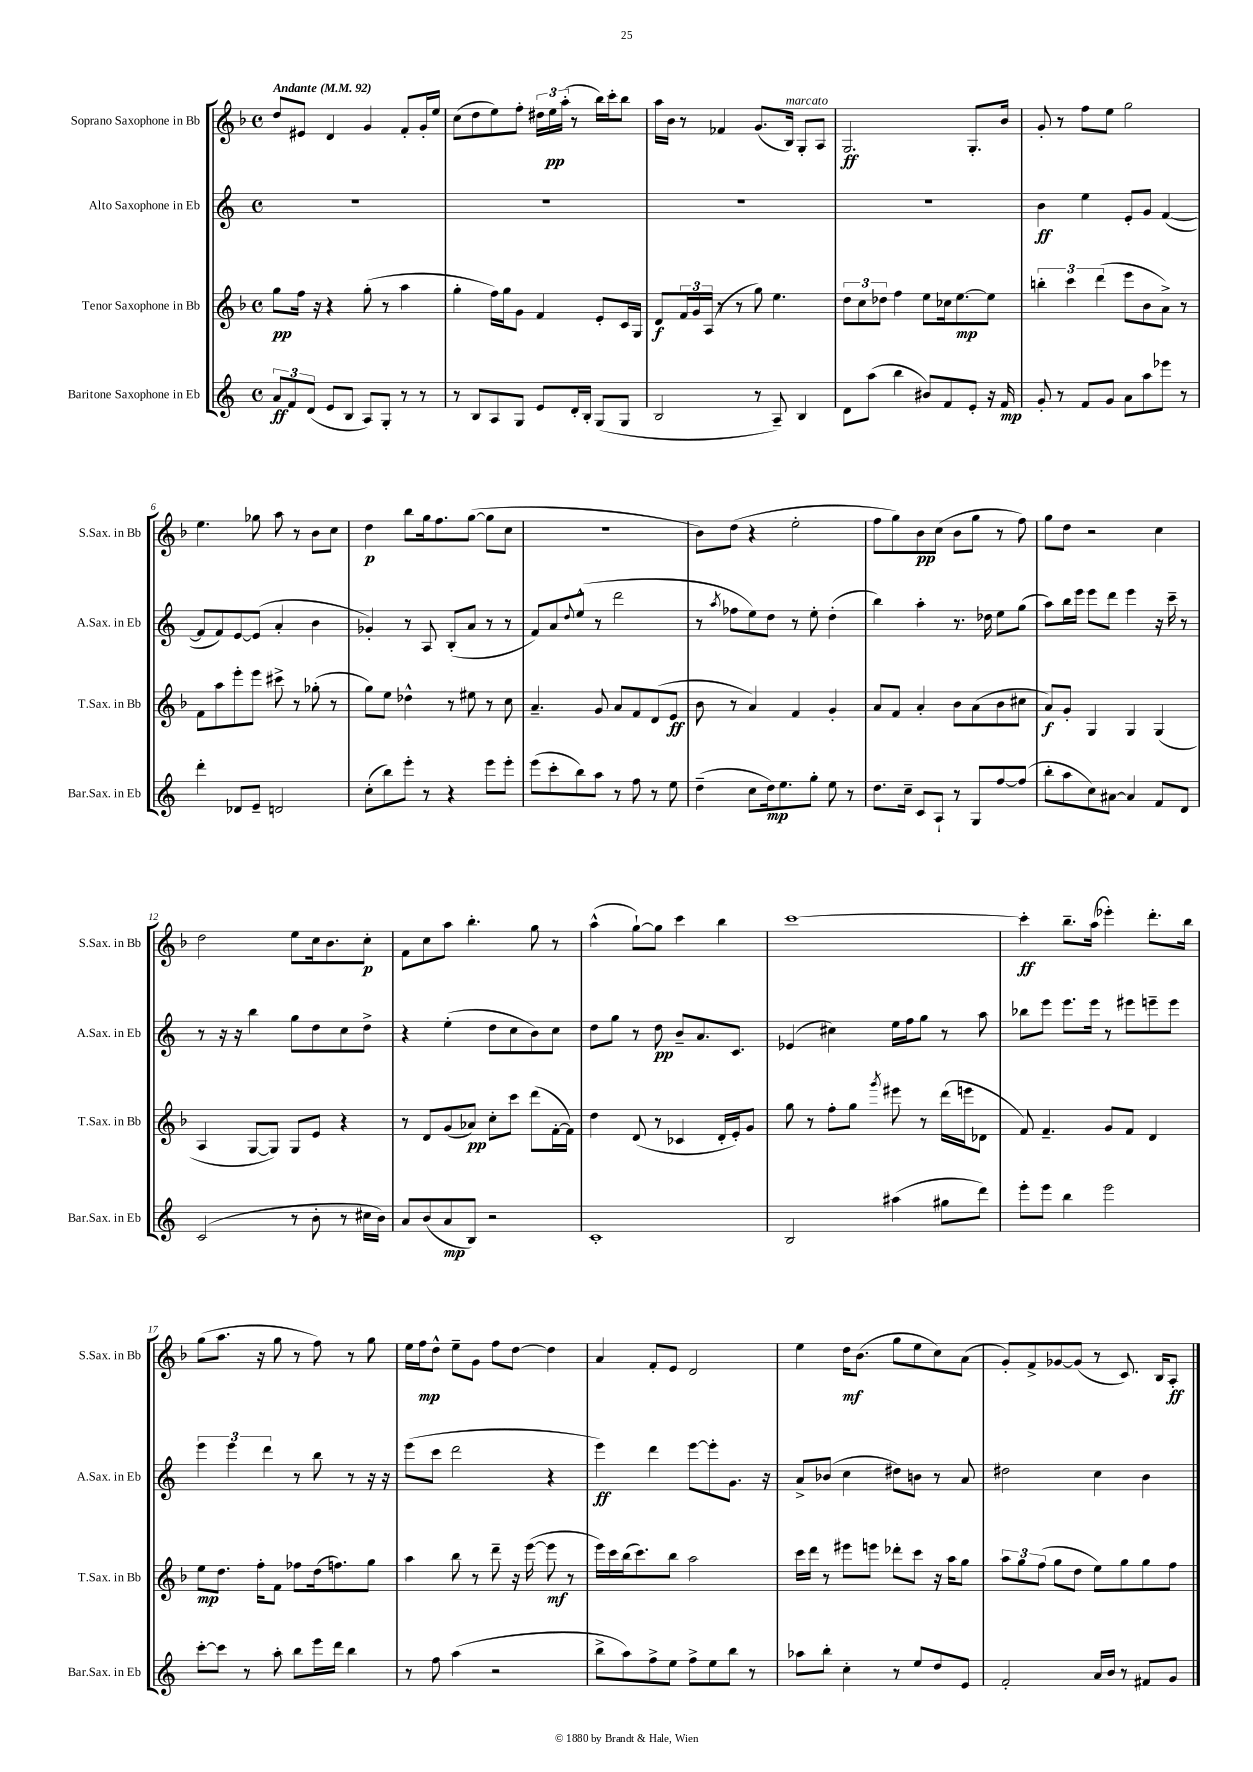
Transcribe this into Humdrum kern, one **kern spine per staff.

**kern	**kern	**kern	**kern
*staff4	*staff3	*staff2	*staff1
*clefG2	*clefG2	*clefG2	*clefG2
*k[]	*k[b-]	*k[]	*k[b-]
*M4/4	*M4/4	*M4/4	*M4/4
*met(c)	*met(c)	*met(c)	*met(c)
*MM92	*MM92	*MM92	*MM92
12a	8gg	1r	8dd
12f	.	.	.
.	16ff	.	8e#
(12d	.	.	.
.	16r	.	.
8e	4r	.	4d
8B	.	.	.
8A)	(8gg'	.	4g
8G'	8r	.	.
8r	4aa	.	8f'
8r	.	.	16g'
.	.	.	16ee
=	=	=	=
8r	4gg'	1r	(8cc
8B	.	.	8dd
8A	16ff)	.	8ee)
.	16gg	.	.
8G	8g	.	8ff'
8e	4f	.	24dd#
.	.	.	24ee
.	.	.	(24aa'
16d'	.	.	8r
16B'	.	.	.
(8G	8e'	.	16bb-)
.	.	.	16ccc'
8G	16c	.	8bb-
.	16G	.	.
=	=	=	=
2B	8d	1r	16aa
.	.	.	16b-
.	24f	.	8r
.	24g	.	.
.	(24A	.	.
.	8r	.	4f-
.	8r	.	.
8r	8gg)	.	(8.g
8A~)	4.ee	.	.
.	.	.	16B-)
4B	.	.	8G'
.	.	.	8A
=	=	=	=
8d	12dd	1r	2.G
.	12cc	.	.
(8aa	.	.	.
.	12dd-	.	.
4bb	4ff	.	.
8b#)	8ee	.	.
8f	16cc-	.	.
.	[8.ee	.	.
8e'	.	.	8.G'
16r	8ee]	.	.
16f	.	.	16b-
=	=	=	=
8g'	6bb'	4b	8g'
8r	.	.	8r
.	6ccc	.	.
8f	.	4ee	8ff
.	(6ddd	.	.
8g	.	.	8ee
8a	8eee	8e'	2gg
8aa	8b-	8g	.
8eee-	8a^)	([4f	.
8r	8r	.	.
=	=	=	=
4ddd'	8f	8f]	4.ee
.	8aa	8f)	.
8d-	8eee'	[8e	.
8e~	8eee	(8e]	8gg-
2d	8ccc#^	4a'	8aa
.	8r	.	8r
.	(8gg-'	4b	8b-
.	8r	.	8cc
=	=	=	=
(8cc'	8gg)	4g-')	4dd
8bb)	8ee	.	.
8eee'	4dd-^^	8r	8bb-
8r	.	8A	16gg
.	.	.	8.ff
4r	8r	(8B'	.
.	8ee#	8a	([8gg
8eee	8r	8r	8gg]
8eee'	8cc	8r	8cc
=	=	=	=
(8eee	4.a~	8f)	1r
8ccc'	.	8a	.
.	.	8qqdd	.
8bb)	.	(8ee^^	.
8aa	8g	8r	.
8r	8a	2ddd	.
8ff	8f	.	.
8r	(8d	.	.
8ee	8e	.	.
=	=	=	=
(4dd~	8b-	8r	8b-)
.	.	8qaa	.
.	8r	8ff-	(8dd
8cc	4a)	8ee)	4r
16dd)	.	8dd	.
8.ee	.	.	.
.	4f	8r	2ee'
8gg'	.	8ee'	.
8ee	4g'	(4dd'	.
8r	.	.	.
=	=	=	=
8.dd	8a	4bb)	8ff
.	8f	.	8gg)
16cc~	.	.	.
8c	4a'	4aa'	8b-
8A`	.	.	(8cc
8r	8b-	8.r	8b-
8G	(8a	.	8gg
.	.	16dd-	.
[8ff	8b-	8ee	8r
(8ff]	8cc#	(8gg	8ff)
=	=	=	=
8bb'	8a)	8aa)	8gg
8aa	8g'	16bb	8dd
.	.	16eee	.
8cc)	4G	8eee	2r
[8a#	.	8ddd	.
4a#]	4G	4eee	.
8f	(4G	16r	4cc
.	.	16ccc~	.
8d	.	8r	.
=	=	=	=
(2c	4A	8r	2dd
.	.	16r	.
.	.	16r	.
.	[8G	4bb	.
.	8G])	.	.
8r	8G	8gg	8ee
8b'	8e	8dd	16cc
.	.	.	8.b-
8r	4r	8cc	.
16cc#	.	8dd^	8cc'
16b)	.	.	.
=	=	=	=
8a	8r	4r	8f
(8b	8d	.	8cc
8a	(8g	(4ee'	8aa
8B)	8a-)	.	4.bb-'
2r	8cc'	8dd	.
.	8ccc	8cc	.
.	(8ddd	8b)	8gg
.	[16f'	8cc	8r
.	16f])	.	.
=	=	=	=
1c'	4dd	8dd	(4aa^^
.	.	8gg	.
.	(8d	8r	[8gg`)
.	8r	8dd	8gg]
.	4c-	8b~	4ccc
.	.	8.a	.
.	16d'	.	4bb-
.	16e')	8.c	.
.	8g	.	.
=	=	=	=
2B	8gg	(4e-	[1ccc
.	8r	.	.
.	8ff'	4cc#)	.
.	8gg	.	.
.	8qggg	.	.
(4aa#	8eee#	16ee	.
.	.	16ff	.
.	8r	8gg	.
8gg#	(16ddd	8r	.
.	16eee	.	.
8ddd)	8d-	8aa	.
=	=	=	=
8eee'	8f)	8bb-	4ccc']
8eee	4.f~	8eee	.
4bb	.	8.eee	8.bb-~
.	.	16eee	(16aa
2eee	8g	8r	4eee-')
.	8f	8eee#	.
.	4d	8eee~	8.ddd'
.	.	8eee	.
.	.	.	16bb-
=	=	=	=
[8ccc'	8ee	6eee	(8gg
8ccc]	8.dd	.	8.aa
.	.	6eee	.
8r	.	.	.
.	16ff'	.	16r
.	.	6ddd	.
8aa'	8f	.	8gg
8bb	8ff-	8r	8r
16eee	(16dd	8bb	8ff)
16ddd	8.ff)	.	.
4bb	.	8r	8r
.	8gg	16r	8gg
.	.	16r	.
=	=	=	=
8r	4aa	(8eee	16ee
.	.	.	16ff
8ff	.	8ccc	8dd^^
(4aa	8bb-	2ddd	8ee~
.	8r	.	8g
2r	8ddd~	.	8ff
.	16r	.	[8dd
.	([16eee	.	.
.	8eee]	4r	4dd]
.	8r	.	.
=	=	=	=
8bb^	16eee)	4eee)	4a
.	16ccc	.	.
8aa)	(16bb-	.	.
.	8.ccc)	.	.
8ff^	.	4ddd	8f'
8ee	8bb-	.	8e
8ff^	2aa	[8eee	2d
8ee	.	8eee']	.
8bb	.	8.g	.
8r	.	.	.
.	.	16r	.
=	=	=	=
8aa-	16ccc	8a^	4ee
.	16ddd	.	.
8bb'	8r	(8b-	.
4cc'	8eee#	4cc	16dd
.	.	.	(8.b-
.	8eee	.	.
8r	8ddd-'	8dd#)	8gg
8ee	8ccc	8b	8ee
8dd	16r	8r	8cc)
.	16aa	.	.
8e	8gg	8a	(8a
=	=	=	=
2f'	12aa	2dd#	8g')
.	12gg	.	.
.	.	.	8f^
.	(12ff	.	.
.	8gg	.	[8g-
.	8dd	.	(8g-]
16a	8ee)	4cc	8r
16b	.	.	.
8r	8gg	.	8.c)
8f#	8gg	4b	.
.	.	.	16B-
8g	8ff	.	8A'
==	==	==	==
*-	*-	*-	*-
